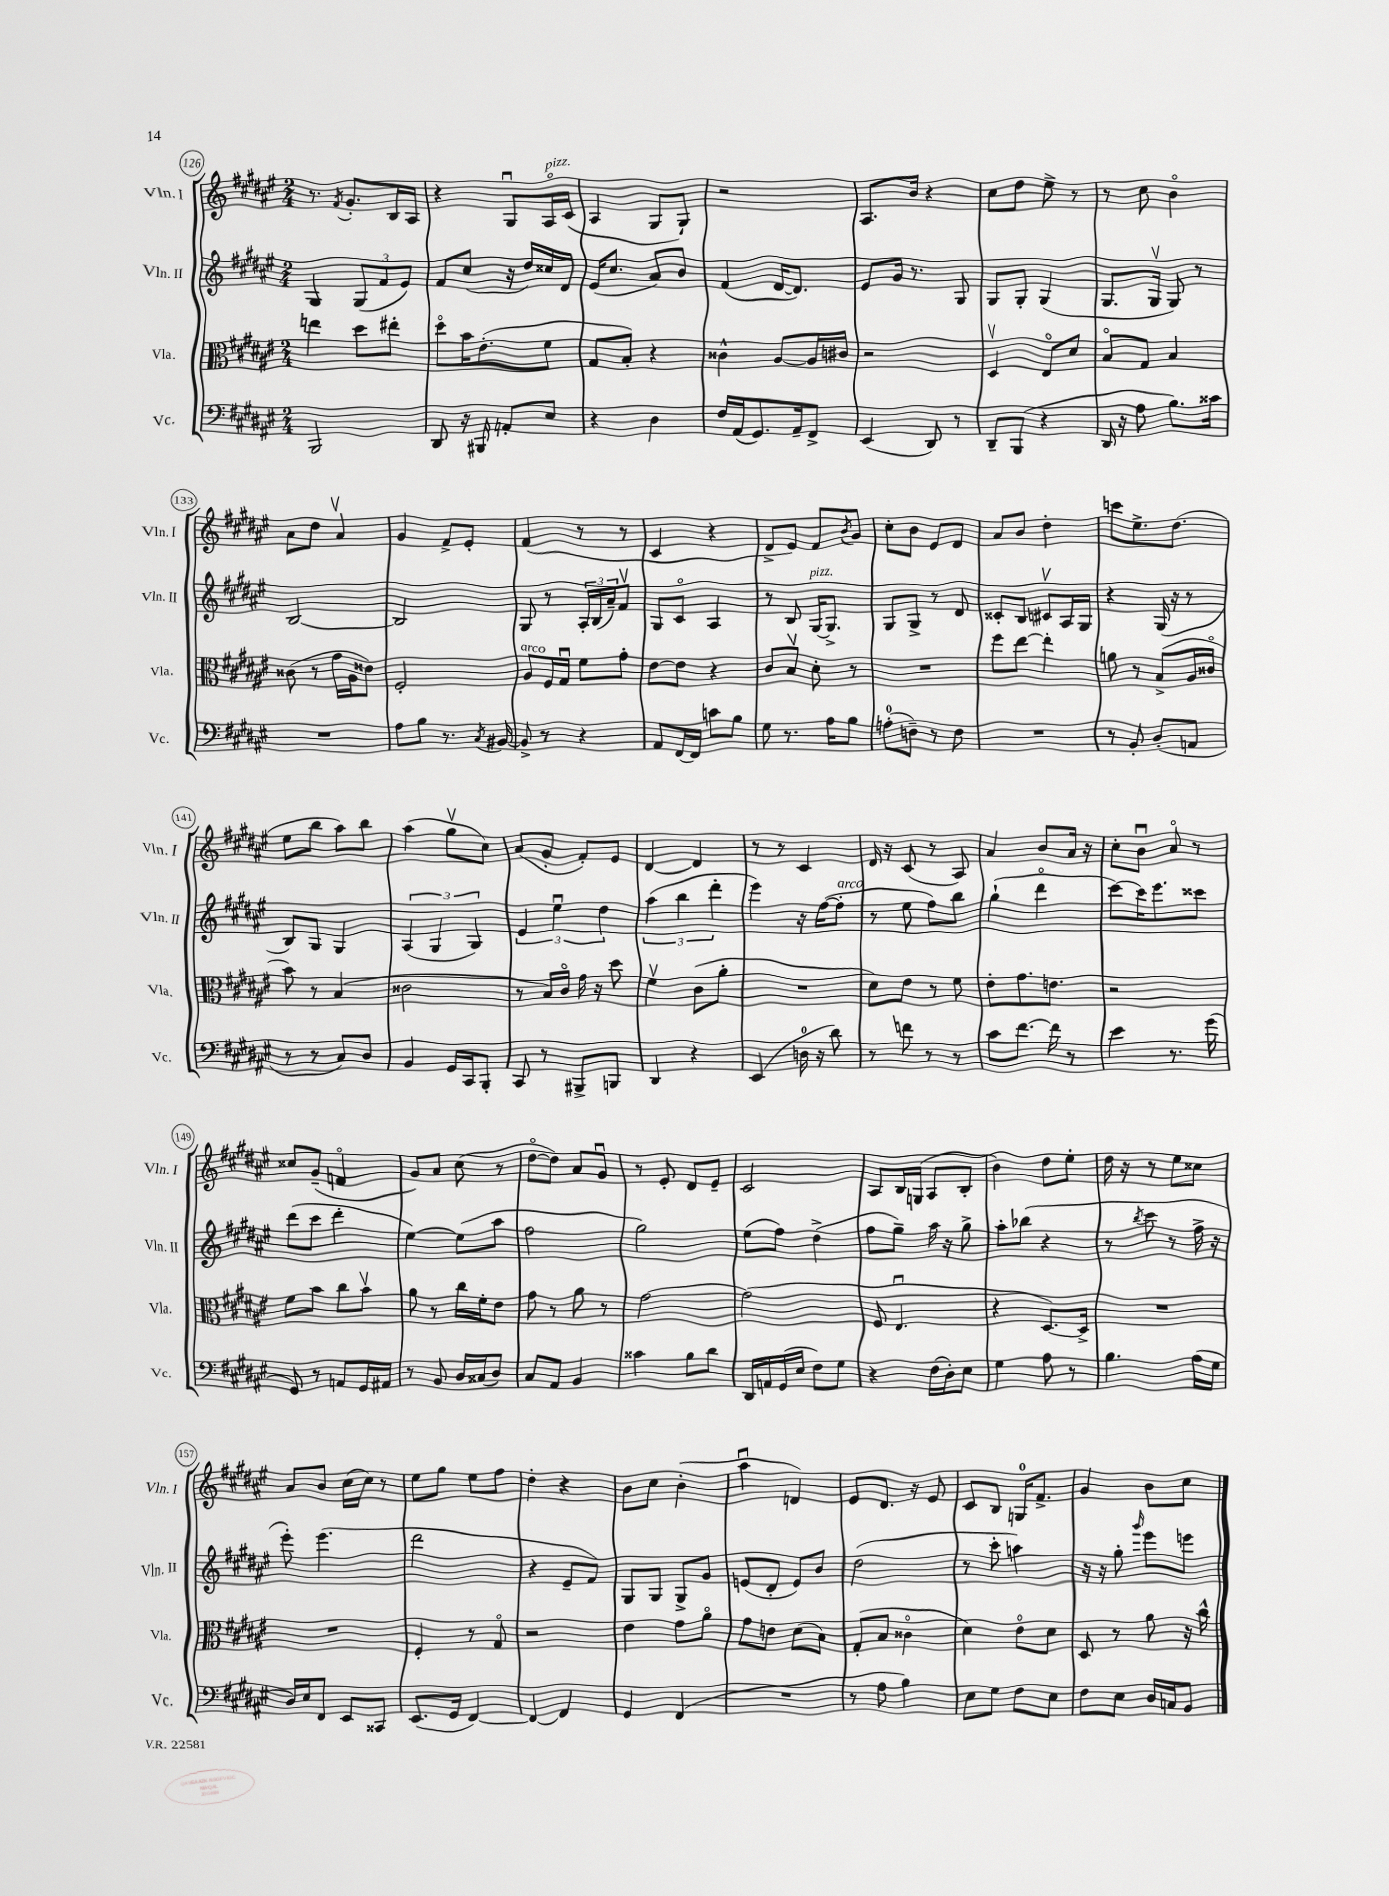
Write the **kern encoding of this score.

**kern	**kern	**kern	**kern
*staff4	*staff3	*staff2	*staff1
*clefF4	*clefC3	*clefG2	*clefG2
*k[f#c#g#d#a#e#]	*k[f#c#g#d#a#e#]	*k[f#c#g#d#a#e#]	*k[f#c#g#d#a#e#]
*M2/4	*M2/4	*M2/4	*M2/4
2BBB	4ee	4G#	8.r
.	.	.	8qf#
.	.	.	8.g#'
.	8dd#	(12G#	.
.	.	12f#	.
.	8ee#'	.	16B
.	.	12e#)	.
.	.	.	16A#
=	=	=	=
8DD#	8dd#o	8f#	4r
16r	16b	(8cc#	.
16BBB#	(8.e#'	.	.
8AA'	.	16r	8G#u
.	.	16dd#)	.
8E#	8f#	16cc##	16A#o
.	.	16d#	(16c#
=	=	=	=
4r	8G#	(16e#	4A#
.	.	8.cc#	.
.	8B')	.	.
4D#	4r	8a#)	8G#
.	.	8b	8G#`)
=	=	=	=
16F#	4c##^^	(4f#	2r
(16AA#	.	.	.
8.GG#)	.	.	.
.	[8A#	[16d#	.
16AA#~	.	8.d#])	.
8FF#^	16A#]	.	.
.	16c#	.	.
=	=	=	=
(4EE#	2r	8e#	8.A#
.	.	16g#	.
.	.	8.r	16b
8DD#)	.	.	4r
8r	.	8G#	.
=	=	=	=
8DD#~	4D#v	8G#	8cc#
(8BBB	.	8G#'	8dd#
4r	8E#o	(4G#	8ee#^
.	8d#	.	8r
=	=	=	=
16DD#	8Bo	8.G#	8r
16r	.	.	.
8A#	8G#	.	8cc#
.	.	16G#v	.
8.B)	4B	8G#)	4bo
.	.	8r	.
16c##	.	.	.
=	=	=	=
2r	(8c##	[2B	8a#
.	8r	.	8dd#
.	16g#	.	4a#v
.	16A#	.	.
.	8e##)	.	.
=	=	=	=
8A#	2F#'	2B]	4g#
8B	.	.	.
8.r	.	.	8f#^
.	.	.	8e#'
8qC#	.	.	.
[16BB#	.	.	.
=	=	=	=
8BB#^]	8A#	8G#	(4f#
8r	16F#	8r	.
.	16G#u	.	.
4r	8f#	24A#'	8r
.	.	(24B	.
.	.	24a#~)	.
.	8g#'	8f#v	8r
=	=	=	=
8AA#	[8e#	8G#	4c#
[16FF#	8e#]	8c#o	.
16FF#]	.	.	.
8c	4r	4A#	4r
8B	.	.	.
=	=	=	=
8G#	8c#	8r	8d#^
8.r	8Bv	8B	8e#)
.	8d#'	[16G#	8f#
16A#	.	8.G#^]	.
.	.	.	8qb
8B	8r	.	8g#
=	=	=	=
(8A'	2r	8G#	8cc#'
8D~)	.	8G#^	8b
8r	.	8r	8e#
8F#	.	8d#	8d#
=	=	=	=
2r	8ff#	8c##'	8a#
.	[8ee#	8B	8b
.	4ee#']	8c#v	4dd#'
.	.	16A#	.
.	.	16G#	.
=	=	=	=
8r	8a	4r	8ccc
8BB'	8r	.	8.ee#^
(8D#'	(8B^	(16G#	.
.	.	16r	(8.dd#
8AA	16A#	8r	.
.	16c##o	.	.
=	=	=	=
8r	8b)	8B)	8ee#
8r	8r	8G#	8bb
8C#)	(4B	4G#	8aa#)
8D#	.	.	8bb
=	=	=	=
4BB	2c##	(6A#	(4aa#
.	.	6G#	.
16GG#	.	.	8gg#v
16CC#	.	.	.
.	.	6G#)	.
8BBB'	.	.	8cc#)
=	=	=	=
8CC#	8r	6e#	(8a#
8r	16B)	.	8g#'
.	.	6ee#u	.
.	16c#o	.	.
8BBB#^	16g#	.	8f#')
.	16r	.	.
.	.	6dd#	.
8BBB	8dd#	.	8e#
=	=	=	=
4DD#	4f#v	(6aa#	[4d#
.	.	6bb	.
4r	(8c#	.	4d#]
.	.	6ddd#'	.
.	8a#'	.	.
=	=	=	=
(4EE#	2r	4eee#)	8r
.	.	.	8r
16D	.	16r	4c#
16r	.	([16ff#	.
8d#)	.	8ff#']	.
=	=	=	=
8r	8d#)	8r	16d#
.	.	.	16r
8f	8e#	8ee#	(8c#
8r	8r	8ff#)	8r
8r	8f#	8bb	8A#)
=	=	=	=
8c#	8e#'	(4gg#`	4a#
[8.f#	8.g#	.	.
.	.	4ddd#o	8b
16f#]	8.e	.	.
8r	.	.	16a#
.	.	.	16r
=	=	=	=
4e#	2r	[8ccc#)	8cc#'
.	.	16ccc#]	8bu
.	.	8.eee#	.
8.r	.	.	8a#o
.	.	8ccc##	8r
(16g#	.	.	.
=	=	=	=
8GG#)	8f#	(8ddd#	8cc##
8r	8b	8ccc#	(8g#~
8AA	8cc#	4ddd#'	4fo
16GG#	8bv	.	.
16AA#	.	.	.
=	=	=	=
8r	8a#	[4ee#)	8g#)
8BB	8r	.	8a#
16D#	16cc#	(8ee#]	(8cc#
(16C##	16f#'	.	.
8D#)	8e#	8aa#	8r
=	=	=	=
8C#	8g#	2ff#	[8dd#o
8AA#	8r	.	8dd#])
4BB	8a#	.	8a#
.	8r	.	8g#u
=	=	=	=
4c##	[2g#	2gg#)	8r
.	.	.	8e#'
8B	.	.	8d#
8d#	.	.	8e#~
=	=	=	=
16DD#	(2g#]	(8ee#	2c#
16AA	.	.	.
(16GG#	.	8ff#)	.
16E#	.	.	.
8F#)	.	(4dd#^	.
8G#	.	.	.
=	=	=	=
4r	8F#	8ff#	8A#
.	4.E#u	8gg#~)	16B
.	.	.	(16G
(16F#	.	16aa#	8A#
16D#')	.	16r	.
8E#	.	8gg#^	8B'
=	=	=	=
4G#	4r	8aa#'	4b)
.	.	(8bb-	.
8A#	[8.D#)	4r	8dd#
8r	.	.	8ee#'
.	16D#^]	.	.
=	=	=	=
4.B	2r	8r	16dd#
.	.	.	16r
.	.	8qbb	.
.	.	8ccc#	8r
.	.	8r	8ee#
(16A#	.	16ff#^	8cc##
16G#	.	16r	.
=	=	=	=
16D#)	2r	8eee#')	8a#
16E#	.	.	.
8FF#	.	(4.eee#	8b
8EE#	.	.	(16cc#
.	.	.	16cc#)
8CC##	.	.	8r
=	=	=	=
(8.EE#	4F#'	2ddd#	8ee#
.	.	.	8gg#
16GG#	.	.	.
[4FF#)	8r	.	8ee#
.	8G#o	.	8ff#
=	=	=	=
4FF#_	2r	4r	4dd#'
4FF#]	.	8e#~	4r
.	.	8f#)	.
=	=	=	=
4GG#	4e#	8G#	8b
.	.	8G#	8cc#
(4FF#	8g#	8G#^	(4b'
.	8a#o	8g#	.
=	=	=	=
2r	8g#	(8e	4aa#u
.	8e	8d#'	.
.	(8d#	8e)	4d)
.	8B)	8b	.
=	=	=	=
8r	(8G#'	(2dd#	8e#
8A#	8B	.	8.d#
4B)	4c##o	.	.
.	.	.	16r
.	.	.	8e#
=	=	=	=
8E#	4d#)	8r	8c#
8G#	.	8ccc#'	8B
8F#	8e#o	4aa)	16G
.	.	.	8.f#^
8E#	8d#	.	.
=	=	=	=
8F#	8D#	16r	4g#
.	.	16r	.
8E#	8r	8gg#'	.
.	.	16qqggg#	.
16D#	8a#	8eee#	8b
16C	.	.	.
8BB	16r	8eee	8cc#
.	16cc#^^	.	.
==	==	==	==
*-	*-	*-	*-
